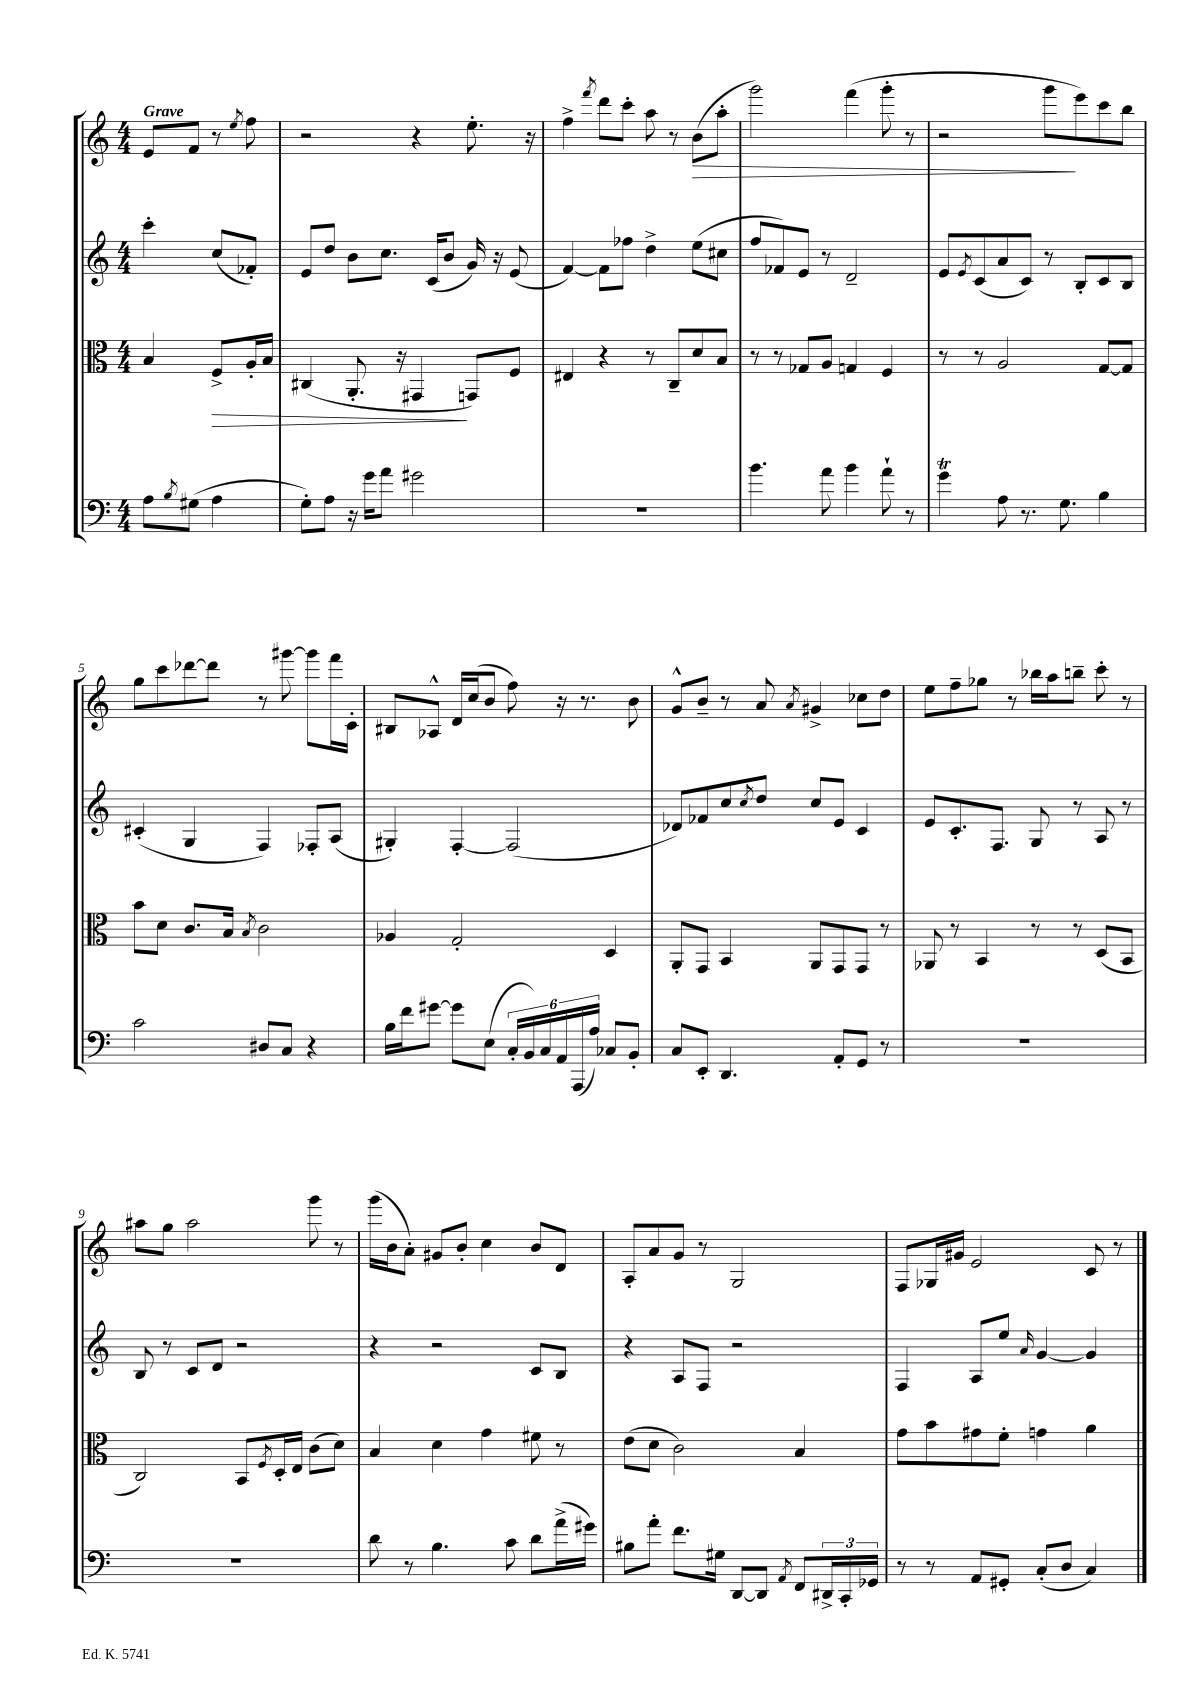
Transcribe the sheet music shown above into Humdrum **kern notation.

**kern	**kern	**kern	**kern
*staff4	*staff3	*staff2	*staff1
*clefF4	*clefC3	*clefG2	*clefG2
*k[]	*k[]	*k[]	*k[]
*M4/4	*M4/4	*M4/4	*M4/4
8A	4B	4ccc'	8e
8qB	.	.	.
(8G#	.	.	8f
4A	8F^	(8cc	8r
.	.	.	8qee
.	16A'	8f-')	8ff
.	16B	.	.
=	=	=	=
8G')	(4C#	8e	2r
8A	.	8dd	.
16r	8.AA'	8b	.
16g	.	.	.
8a	.	8.cc	.
.	16r	.	.
2g#	4GG#	.	4r
.	.	(16c	.
.	.	8b	.
.	8GG)	16g)	8.ee'
.	.	16r	.
.	8F	(8e	.
.	.	.	16r
=	=	=	=
1r	4E#	[4f)	4ff^
.	.	.	8qfff
.	4r	8f]	8ddd
.	.	8ff-	8ccc'
.	8r	4dd^	8aa
.	8C~	.	8r
.	8d	(8ee	(8b
.	8B	8cc#	8aa'
=	=	=	=
4.b	8r	8ff	2ggg)
.	8r	8f-)	.
.	8G-	8e	.
8a	8A	8r	.
4b	4G	2d~	(4fff
8a`	4F	.	8ggg'
8r	.	.	8r
=	=	=	=
4g	8r	8e	2r
.	.	8qe	.
.	8r	(8c	.
8A	2A	8a	.
8.r	.	8c)	.
.	.	8r	8ggg
8.G	.	.	.
.	.	8B'	8eee)
4B	[8G	8c	8ccc
.	8G]	8B	8bb
=	=	=	=
2c	8b	(4c#'	8gg
.	8d	.	8ccc
.	8.c	4G	[8ddd-
.	.	.	8ddd-]
.	16B	.	.
.	8qB	.	.
8D#	2c	4F)	8r
8C	.	.	[8ggg#
4r	.	8F-'	8ggg#]
.	.	(8A	16fff
.	.	.	16c'
=	=	=	=
16B	4A-	4G#')	8B#
16f	.	.	.
[8g#	.	.	8A-^^
8g#]	2G'	[4F'	16d
.	.	.	(16cc
(8E	.	.	8b
24C'	.	(2F]	8ff)
24BB)	.	.	.
24C	.	.	.
24AA	.	.	16r
(24AAA	.	.	.
.	.	.	8.r
24A)	.	.	.
8C-	4D	.	.
8BB'	.	.	8b
=	=	=	=
8C	8AA'	8d-)	8g^^
8EE'	8GG	8f-	8b~
4.DD	4BB	8cc	8r
.	.	8qcc	.
.	.	8dd	8a
.	.	.	8qa
.	8AA	8cc	4g#^
8AA'	8GG	8e	.
8GG	8GG	4c	8cc-
8r	8r	.	8dd
=	=	=	=
1r	8AA-	8e	8ee
.	8r	8.c'	8ff~
.	4BB	.	8gg-
.	.	8.F	.
.	.	.	8r
.	8r	8G	16bb-
.	.	.	16aa
.	8r	8r	8bb~
.	(8D	8A	8ccc'
.	8BB	8r	8r
=	=	=	=
1r	2C)	8B	8aa#
.	.	8r	8gg
.	.	8c	2aa#
.	.	8d	.
.	8BB	2r	.
.	8qF	.	.
.	16D'	.	.
.	16E	.	.
.	(8c	.	8ggg
.	8d)	.	8r
=	=	=	=
8d	4B	4r	(16ggg
.	.	.	16b
8r	.	.	8a')
4.B	4d	2r	8g#
.	.	.	8b'
.	4g	.	4cc
8c	.	.	.
8d	8f#	8c	8b
(16a^	8r	8B	8d
16g#)	.	.	.
=	=	=	=
8B#	(8e	4r	8A'
8a'	8d	.	8a
8.f	2c)	8A	8g
.	.	8F	8r
16G#	.	.	.
[8DD	.	2r	2G
8DD]	.	.	.
8qAA	.	.	.
8FF	4B	.	.
24DD#^	.	.	.
24CC'	.	.	.
24GG-	.	.	.
=	=	=	=
8r	8g	4F	8F
8r	8b	.	16G-
.	.	.	16g#
8AA	8g#	8A	2e
8GG#'	8f'	8ee	.
.	.	16qqa	.
(8C'	4g	[4g	.
8D	.	.	.
4C)	4a	4g]	8c
.	.	.	8r
==	==	==	==
*-	*-	*-	*-
